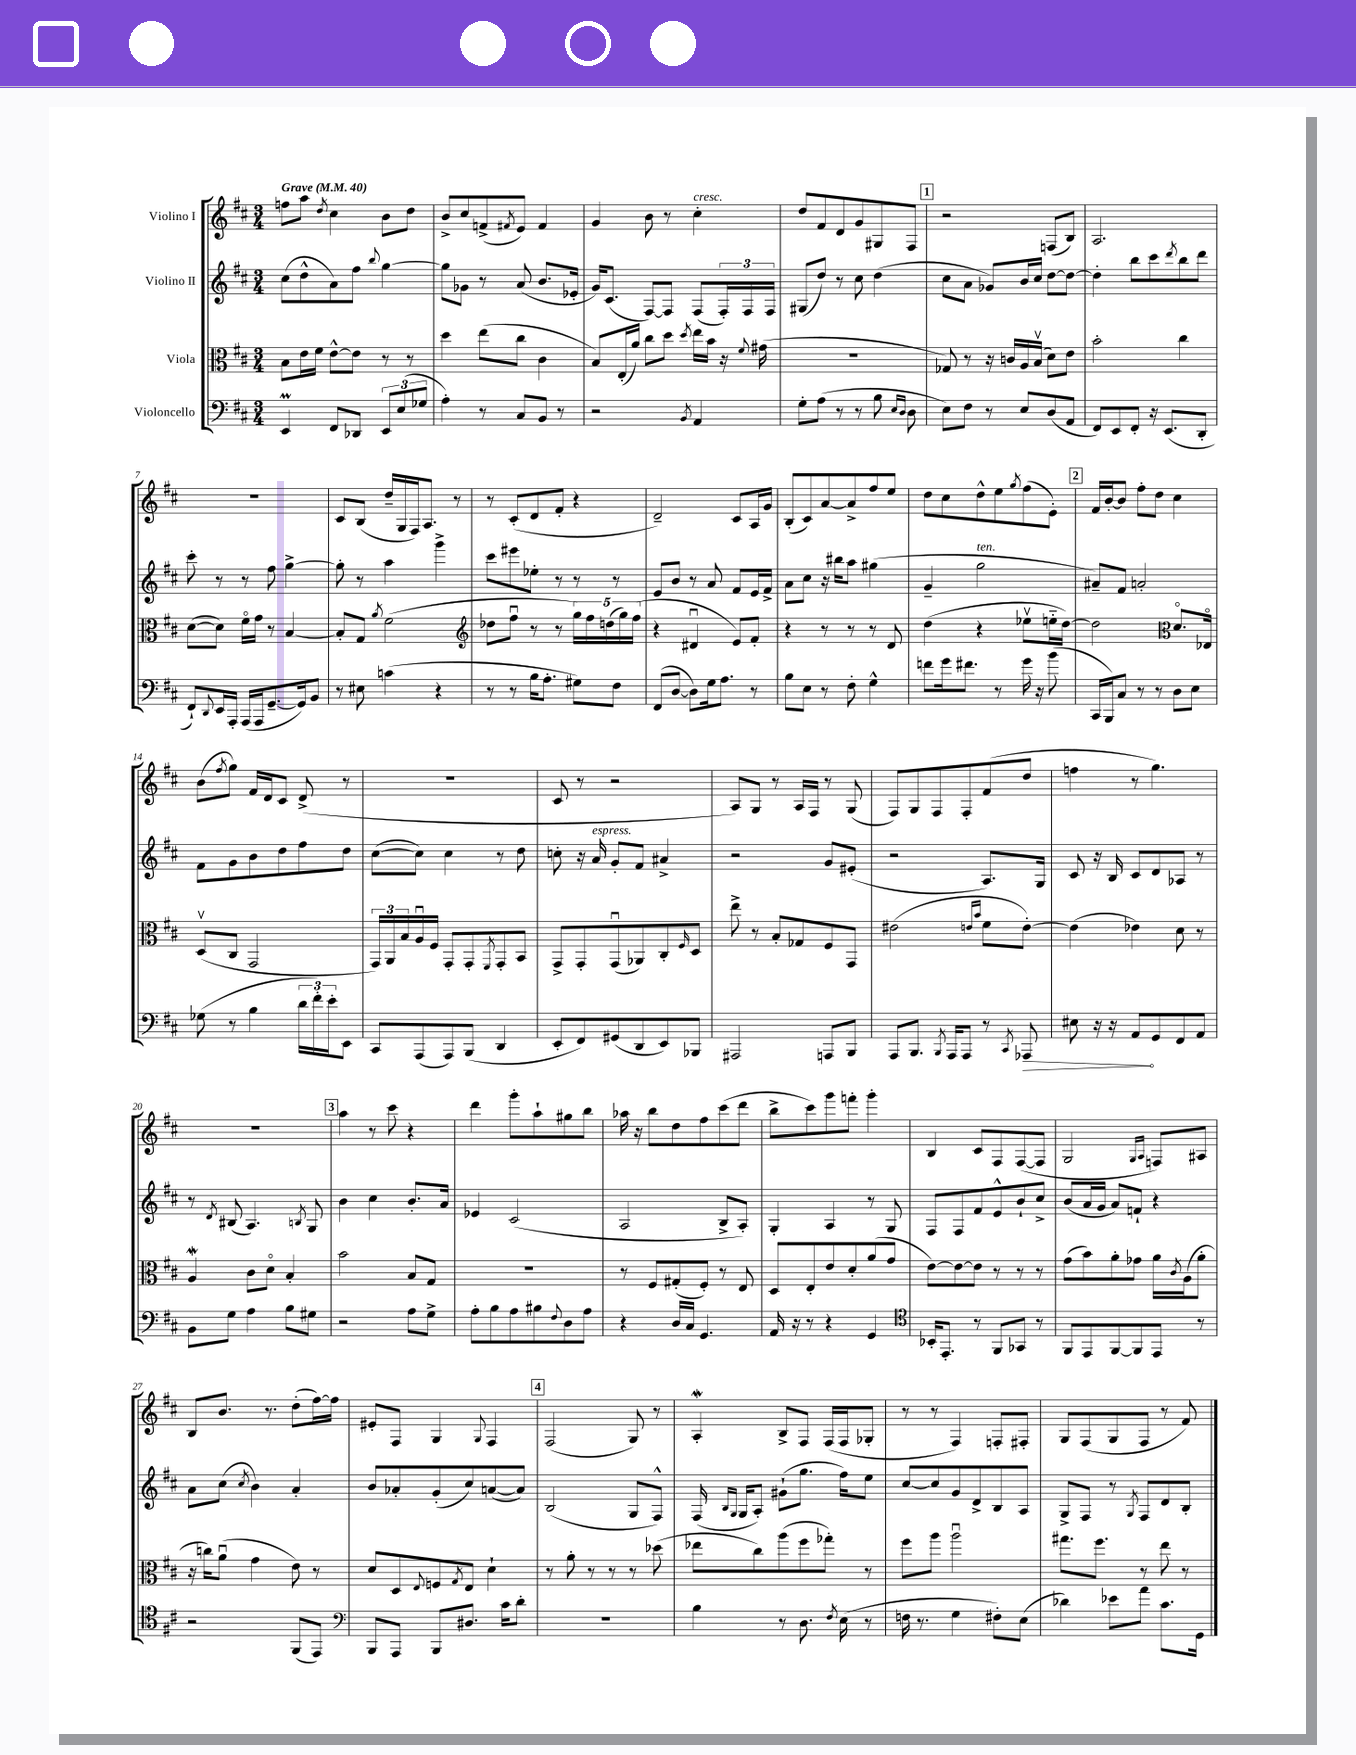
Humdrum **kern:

**kern	**dynam	**kern	**kern	**kern
*part4	*part4	*part3	*part2	*part1
*staff4	*staff4	*staff3	*staff2	*staff1
*I"Violoncello	*	*I"Viola	*I"Violino II	*I"Violino I
*clefF4	*	*clefC3	*clefG2	*clefG2
*k[f#c#]	*	*k[f#c#]	*k[f#c#]	*k[f#c#]
*M3/4	*	*M3/4	*M3/4	*M3/4
*MM40	*	*MM40	*MM40	*MM40
=1	=1	=1	=1	=1
!	!	!	!	!LO:TX:a:B:t=Grave
4EEM/	.	8B\L	(8cc#\L	8ffn\L
.	.	16e\L	8dd^^\	8aa\J
.	.	16f#\JJ	.	.
.	.	.	.	8qdd/
8FF#/L	.	[8e^^\L	8a\)	4cc#\
8DD-X/J	.	8e\J]	8ff#\J	.
.	.	.	8qqbb/	.
12EE/L	.	8r	[4gg\	8b\L
(12E/	.	.	.	.
.	.	8r	.	8dd\J
12G-X/J	.	.	.	.
=2	=2	=2	=2	=2
4A'\)	.	4dd\	8gg\L]	8b^/L
.	.	.	8g-X\J	8cc#/
8r	.	(8ee\L	8r	(8fn^/
.	.	.	.	8qf#X/
8C#/L	.	8cc#\J	(8a/	8e/J)
8BB/J	.	4c#\	8.b/L	4f#/
8r	.	.	.	.
.	.	.	16e-X'/Jk	.
=3	=3	=3	=3	=3
2r	.	8B/L)	16g/KL)	4g/
.	.	.	(8.c#/J	.
.	.	(16E'/L	.	.
.	.	16a/JJ)	.	.
.	.	8cc#\L	[8F#/L)	8b\
.	.	8dd\J	8F#/J]	8r
8qBB/	.	8qdd/	.	.
!	!	!	!	!LO:TX:a:i:t=cresc.
4AA/	.	16ee\LL	(8F#/L	4cc#'\
.	.	16b\JJ	.	.
.	.	16r	24F#'/L)	.
.	.	.	24F#/	.
.	.	8qqf#/	.	.
.	.	(16g#X\	.	.
.	.	.	24F#/JJ	.
=4	=4	=4	=4	=4
8G'\L	.	2.r	(8G#X/L	8dd/L
(8A\J	.	.	8dd/J)	8f#/
8r	.	.	8r	8d/
8r	.	.	8cc#\	8g/
8B\	.	.	(4dd\	8G#X/
16qqE/LL	.	.	.	.
16qqD/JJ	.	.	.	.
8D\	.	.	.	8F#/J
!!LO:REH:place=s1:t=1
=5	=5	=5	=5	=5
8E\L)	.	8G-X/)	8cc#\L	2r
8F#\J	.	8r	8a\J	.
8r	.	16r	8g-X/L)	.
.	.	16cn/LL	.	.
8E/L	.	16A/	16b/L	.
.	.	(16Bv/JJ	16cc#/JJ	.
(8D/	.	8d\L)	[8dd\L	(8Fn/L
8AA/J	.	8e\J	8dd\J_	8B/J)
=6	=6	=6	=6	=6
8FF#/L)	.	2b'\	4dd'\]	2.A/
8EE/	.	.	.	.
8FF#'/J	.	.	8bb\L	.
16r	.	.	8ccc#\	.
(8.EE/L	.	.	.	.
.	.	.	8qddd/	.
.	.	4cc#\	8bb\	.
8DD'/J	.	.	8ddd\J	.
!!LO:LB:g=z
=7	=7	=7	=7	=7
8FF#`/L)	.	([8d\L	8ccc#'\	2.r
8qqDD/	.	.	.	.
16EE/L	.	8d\J])	8r	.
16AAA'/JJ	.	.	.	.
(16AAA/LL	.	16f#\LL	8r	.
16AAA/J	.	16g\JJ	.	.
[8.GG~/	.	8r	8ff#\	.
.	.	[4B/	[4gg^\	.
16GG/k])	.	.	.	.
8BB/J	.	.	.	.
=8	=8	=8	=8	=8
8r	.	8B'/L]	8gg'\]	8c#/L
8E#X\	.	8G/J	8r	(8B/J
.	.	8qa/	.	.
(4cn\	.	(2f#\	4aa\	16dd~/LL
.	.	.	.	16G/
.	.	.	.	16F#/J)
.	.	.	.	8.A/J
4r	.	.	4ggg^\	.
.	.	.	.	8r
=9	=9	=9	=9	=9
*	*	*clefG2	*	*
8r	.	8dd-X\L	8ccc#\L	8r
8r	.	8ff#u\J	8eee#X\	(8c#'/L
16B\KL	.	8r	8ee-X'\J	8d/
8.A'\J	.	.	.	.
.	.	8r	8r	8f#'/J
8G#X\L)	.	20gg\LL)	8r	4r
.	.	20ff#\	.	.
.	.	(20ddn\	.	.
8F#\J	.	.	8r	.
.	.	20gg\)	.	.
.	.	(20ff#\JJ	.	.
=10	=10	=10	=10	=10
(8FF#/L	.	4r	8e/L	2d~/)
[8D/J	.	.	8b/J	.
8D\L])	.	4d#Xu/	8r	.
16G\k	.	.	8a/	.
8.A\J	.	.	.	.
.	.	8e/L)	8f#/L	8c#/L
8r	.	8f#'/J	16e/L	16A/L
.	.	.	16f#^/JJ	16g/JJ
=11	=11	=11	=11	=11
8B\L	.	4r	8a\L	(8B'/L
8E\J	.	.	8cc#\J	8c#/)
8r	.	8r	16r	[8a/
.	.	.	16bb#X\KL	.
8F#'\	.	8r	8aa\J	8a^/]
4G^^\	.	8r	(4gg#X\	8ff#/
.	.	8d/	.	8ee/J
=12	=12	=12	=12	=12
8fn\L	.	(4dd\	4g~/	8dd\L
16g\k	.	.	.	8cc#\
8.f#X\J	.	.	.	.
!	!	!	!LO:TX:a:i:t=ten.	!
.	.	4r	2gg\	8dd^^\
8r	.	.	.	8ee\
.	.	.	.	8qgg/
16g\	.	8ee-Xv\L	.	(8ff#\
16r	.	.	.	.
(8b\	.	16een\L	.	8e'\J)
.	.	[16dd\JJ)	.	.
!!LO:REH:place=s1:t=2
=13	=13	=13	=13	=13
16CC#/LL	.	2dd\]	8a#X~/L)	16f#/LL
16BBB/J)	.	.	.	[16b'/J
8C#/J	.	.	8f#/J	8b/J]
8r	.	.	2an'/	8ff#'\L
8r	.	.	.	8dd\J
*	*	*clefC3	*	*
8D\L	.	8.d/L	.	4cc#\
8E\J	.	.	.	.
.	.	16E-X/Jk	.	.
!!LO:LB:g=z
=14	=14	=14	=14	=14
(8G-X\	.	(8Dv/L	8f#\L	(8b\L
.	.	.	.	8qff#/
8r	.	8C#/J	8g\	8gg\J)
4B\	.	2GG/	8b\	16f#/LL
.	.	.	.	16d/J
.	.	.	8dd\	8c#/J
24d\LL	.	.	8ff#\	(8d^/
24f#'\)	.	.	.	.
24e'\J	.	.	.	.
8EE\J	.	.	8dd\J	8r
=15	=15	=15	=15	=15
8CC#/L	.	24GG/LL)	([8cc#\L	2.r
.	.	24AA/	.	.
.	.	24B/	.	.
(8AAA/	.	16Au/	8cc#\J])	.
.	.	16F#/JJ	.	.
8AAA/)	.	8GG'/L	4cc#\	.
(8BBB/J	.	8GG'/	.	.
.	.	8qFF#/	.	.
4DD/	.	8GG'/	8r	.
.	.	8BB/J	8dd\	.
=16	=16	=16	=16	=16
8EE'/L	.	8GG^/L	8ccn'\	8c#/
8FF#/)	.	8GG'/	16r	8r
!	!	!	!LO:TX:a:i:t=espress.	!
.	.	.	16a/	.
(8GG#X/	.	(8GGu/	8g'/L	2r
8DD/	.	8AA-X/)	8f#/J	.
8EE/)	.	8C#'/	4a#X^/	.
.	.	16qqF#/	.	.
8BBB-X/J	.	8D/J	.	.
=17	=17	=17	=17	=17
2AAA#X/	.	8ee^\	2r	8A/L)
.	.	8r	.	8G/J
.	.	8B'/L	.	8r
.	.	8G-X/	.	16A/LL
.	.	.	.	16F#/JJ
8AAAn/L	.	8F#/	8g/L	8r
8BBB/J	.	8GG/J	(8e#X'/J	(8G/
=18	=18	=18	=18	=18
8AAA/L	.	(2e#X\	2r	8F#/L)
8.BBB/J	.	.	.	8G/
.	.	.	.	8F#/
8qBBB/	.	.	.	.
16AAA/KL	.	.	.	.
8AAA/J	.	.	.	8F#'/
.	.	16qqen/LL	.	.
.	.	16qqb/JJ	.	.
8r	.	8f#\L	8.A/L)	(8f#/
8qCC#/	.	.	.	.
!	!LO:HP:b	!	!	!
8AAA-X/	>	[8e'\J)	.	8dd/J
.	.	.	16G/Jk	.
=19	=19	=19	=19	=19
8E#X\	.	(4e\]	8c#/	4ffn\
16r	.	.	16r	.
16r	.	.	16B/	.
8AA/L	.	4e-X\)	8c#/L	8r
8GG/	]	.	8d/	4.gg\)
8FF#/	.	8d\	8A-X/J	.
8AA/J	.	8r	8r	.
!!LO:LB:g=z
=20	=20	=20	=20	=20
8BB\L	.	4AW/	8r	2.r
.	.	.	8qd/	.
8G\J	.	.	(8B#X/	.
4A\	.	8c#\L	4.A/)	.
.	.	8d\J	.	.
8B\L	.	4B'/	.	.
.	.	.	8qBn/	.
8G#X\J	.	.	8G/	.
!!LO:REH:place=s1:t=3
=21	=21	=21	=21	=21
2r	.	2b\	4b\	4aa\
.	.	.	4cc#\	8r
.	.	.	.	8ccc#\
8A\L	.	8B/L	8.b'/L	4r
8G^\J	.	8G/J	.	.
.	.	.	16a/Jk	.
=22	=22	=22	=22	=22
8A'\L	.	2.r	4e-X/	4ddd\
8B\	.	.	.	.
8A\	.	.	(2c#/	8ggg'\L
8B#X\	.	.	.	8aa`\
8qqF#/	.	.	.	.
8D\	.	.	.	8gg#X\
8A\J	.	.	.	8bb\J
=23	=23	=23	=23	=23
4r	.	8r	2A/	16aa-X\
.	.	.	.	16r
.	.	8F#/L	.	8bb\L
16D/LL	.	(8G#X'/	.	8dd\
16C#/JJ	.	.	.	.
4.GG/	.	8F#'/J)	.	8ff#\
.	.	8r	8B^/L	(8ccc#\
.	.	8E/	8A'/J)	8ddd\J
=24	=24	=24	=24	=24
16AA/	.	8D/L	4G'/	8bb^\L
16r	.	.	.	.
8r	.	8E'/	.	8ccc#\)
4r	.	8e/	4A/	8ggg\
.	.	8d'/	.	8fffn'\J
4GG/	.	(8a/	8r	4ggg'\
.	.	8g/J	8G/	.
=25	=25	=25	=25	=25
*clefC4	*	*	*	*
16BB-X'/KL	.	[8e\L)	8F#/L	4B/
8.EE'/J	.	.	.	.
.	.	8e\_	8F#/	.
8r	.	8e\J]	8f#/	8c#/L
8FF#/L	.	8r	8e^^/	8F#/
8GG-X/J	.	8r	8b`/	([8F#/
8r	.	8r	8cc#^/J	8F#/J]
=26	=26	=26	=26	=26
8FF#/L	.	(8g\L	(8b/L	2G/
8EE/	.	8b\)	16a/L	.
.	.	.	16g/JJ	.
[8FF#/	.	8a'\	8a/L)	.
8FF#/]	.	8g-X\J	8fn`/J	.
.	.	.	.	16qqG/LL
.	.	.	.	16qqA/JJ
8EE/J	.	16a\LL	4r	8Fn/L)
.	.	8qc#/	.	.
.	.	(16A\J	.	.
8r	.	8a'\J	.	8A#X/J
!!LO:LB:g=z
=27	=27	=27	=27	=27
2r	.	16r	8a\L	8B/L
.	.	16ccn\KL)	.	.
.	.	(8au\J	(8cc#\J	8.b/J
.	.	.	8qcc#/	.
.	.	4g\	4b\)	.
.	.	.	.	8.r
(8FF#/L	.	8e\)	4a'/	(8dd'\L
8EE/J)	.	8r	.	[16ff#\L)
.	.	.	.	16ff#\JJ]
=28	=28	=28	=28	=28
*clefF4	*	*	*	*
8BBB/L	.	8d/L	8b/L	8e#X'/L
8AAA/J	.	8D/	8a-X'/	8F#/J
.	.	8qqE/	.	.
8BBB/L	.	8Fn/	(8g'/	4G/
.	.	8qG/	.	.
8.D#X/J	.	8E/J	8cc#/)	.
.	.	.	.	8qqG/
.	.	4d`\	([8an/	4F#/
16c#\KL	.	.	.	.
8d'\J	.	.	8a/J])	.
!!LO:REH:place=s1:t=4
=29	=29	=29	=29	=29
2.r	.	8r	(2B/	(2F#/
.	.	8a'\	.	.
.	.	8r	.	.
.	.	8r	.	.
.	.	8r	8G/L	8G/)
.	.	(8dd-X\	8F#^^/J)	8r
=30	=30	=30	=30	=30
4B\	.	8ee-X\L	(16F#/	4AW'/
.	.	.	16qqB/LL	.
.	.	.	16qqG/JJ	.
.	.	.	16G/KL	.
.	.	8cc#\)	8A'/J)	.
8r	.	(8aa\	(8g#X`\L	8B^/L
8.D\	.	8ff#\	8.gg\J	8F#/J
.	.	8gg-X'\J)	.	(16F#/LL
8qF#/	.	.	.	.
(16E\	.	.	16ff#\KL)	16F#/J
8r	.	8r	8ee\J	8G-X'/J
=31	=31	=31	=31	=31
16Fn\	.	8ff#\L	[8cc#/L	8r
8.r	.	.	.	.
.	.	8aa\J	8cc#/]	8r
4G\	.	2aau\	8g/	4F#/)
.	.	.	8d^/	.
8F#X'\L)	.	.	8B/	8Fn'/L
(8E\J	.	.	8A/J	8F#X'/J
=32	=32	=32	=32	=32
4d-X\)	.	8.gg#X\L	8G^/L	8G/L
.	.	.	8F#/J	(8F#/
.	.	8.ff#\J	.	.
8e-X\L	.	.	8r	8G/
.	.	.	8qG/	.
8a\J	.	8r	8F#/L	8F#/J
8.c#\L	.	8ee\	8d/	8r
.	.	8r	8B'/J	8f#/)
16GG\Jk	.	.	.	.
==	==	==	==	==
*-	*-	*-	*-	*-
